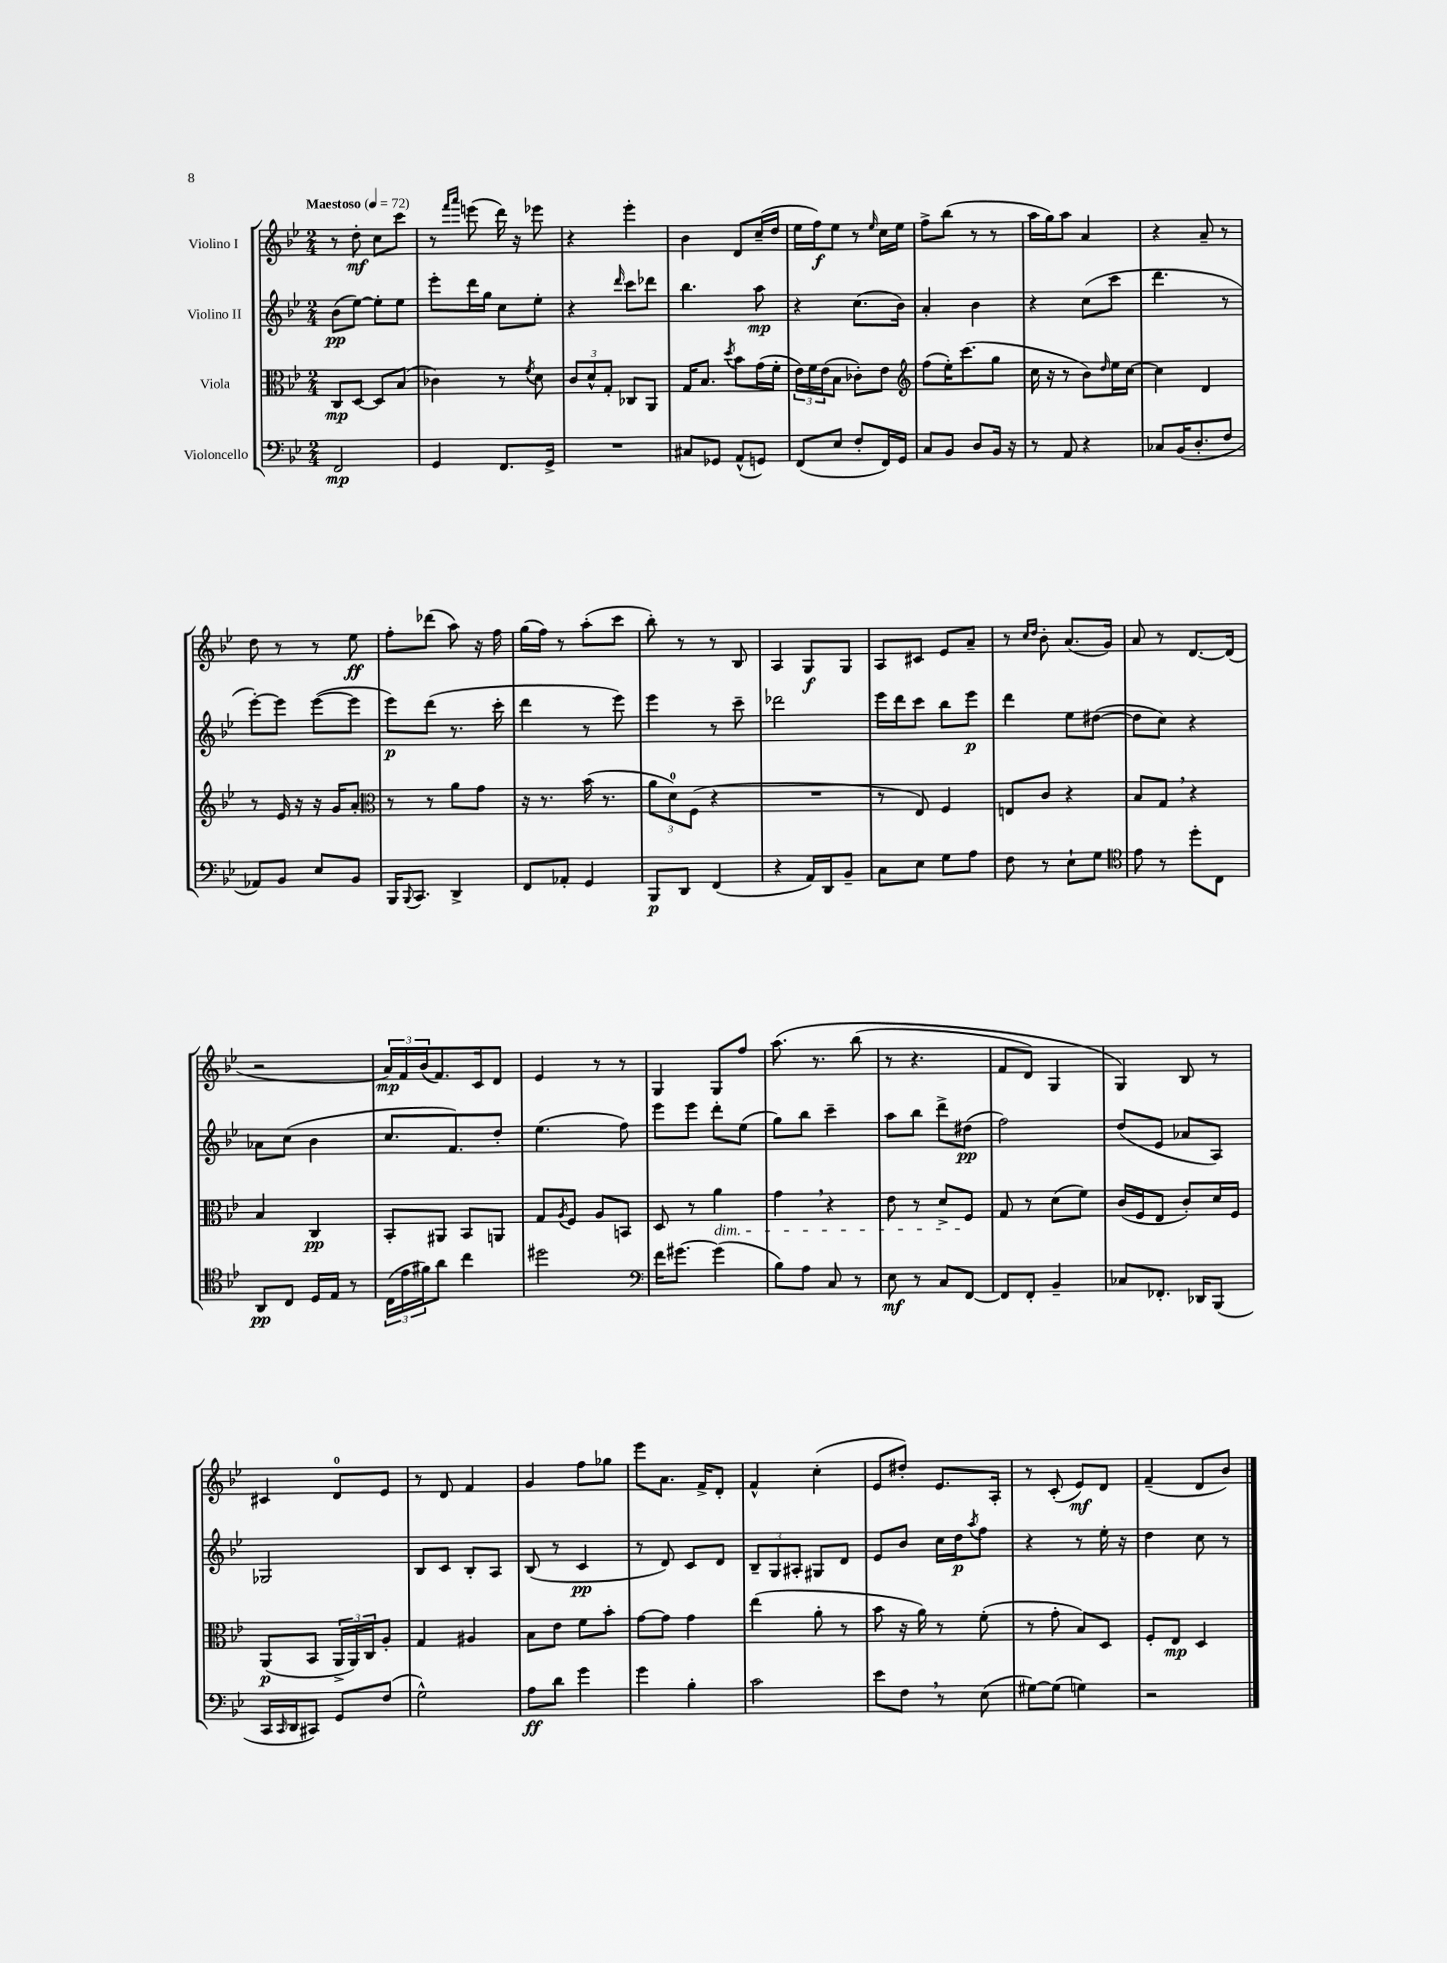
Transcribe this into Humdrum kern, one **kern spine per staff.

**kern	**kern	**kern	**kern
*staff4	*staff3	*staff2	*staff1
*clefF4	*clefC3	*clefG2	*clefG2
*k[b-e-]	*k[b-e-]	*k[b-e-]	*k[b-e-]
*M2/4	*M2/4	*M2/4	*M2/4
*MM72	*MM72	*MM72	*MM72
2FF	8C	(8b-	8r
.	[8D	[8ee-)	8dd'
.	8D]	8ee-']	8cc
.	(8B-	8ee-	8ccc
=	=	=	=
4GG	4c-)	8eee-'	8r
.	.	.	16qqfff
.	.	.	16qqaaa
.	.	16ddd	(8eee
.	.	16gg	.
8.FF	8r	8cc	16ddd)
.	.	.	16r
.	8qf	.	.
.	8d	8ee-'	8eee-
16GG^	.	.	.
=	=	=	=
2r	12c	4r	4r
.	12d^^	.	.
.	12G'	.	.
.	.	16qqddd	.
.	8C-	8ccc	4eee-'
.	8AA	8ddd-	.
=	=	=	=
8C#	16G	4.bb-	4b-
.	8.B-	.	.
8GG-	.	.	.
.	8qdd	.	.
(8AA^^	8b-	.	8d
8GG)	(16g	8aa	(16cc~
.	16f'	.	16dd
=	=	=	=
(8FF	24e-)	4r	16ee-
.	24f	.	.
.	.	.	16ff)
.	(24e-	.	.
8E-	8B-	.	8ee-
8F'	8c-')	(8.cc	8r
.	.	.	16qqee-
16FF)	8e-	.	16cc
16GG	.	16b-)	16ee-
=	=	=	=
*	*clefG2	*	*
8C	(8ff	4a'	8ff^
8BB-	16ee-')	.	(8bb-
.	(8.ccc	.	.
8D	.	4b-	8r
16BB-	8gg	.	8r
16r	.	.	.
=	=	=	=
8r	16cc	4r	16aa
.	16r	.	16gg)
8AA	8r	.	8aa
4r	8b-)	(8cc	4a
.	16qqdd	.	.
.	16ee-	8ccc	.
.	[16cc	.	.
=	=	=	=
8C-	4cc]	4.ddd	4r
(16BB-	.	.	.
8.D'	.	.	.
.	4d	.	8a~
8F	.	8r	8r
=	=	=	=
8AA-)	8r	[8eee-')	8dd
8BB-	16e-	8eee-]	8r
.	16r	.	.
8E-	16r	([8eee-	8r
.	16g	.	.
8BB-	8a'	8eee-]	8ee-
=	=	=	=
*	*clefC3	*	*
16BBB-	8r	8eee-)	8ff'
8qqBBB-	.	.	.
8.CC	.	.	.
.	8r	(8ddd	(8ddd-
4DD^	8a	8.r	8aa)
.	8g	.	16r
.	.	16ccc'	16ff
=	=	=	=
8FF	16r	4ddd	(16gg
.	8.r	.	16ff)
8AA-'	.	.	8r
4GG	(16b-	8r	(8aa'
.	8.r	.	.
.	.	8eee-)	8ccc
=	=	=	=
8BBB-	12a	4eee-	8bb-')
.	12d)	.	.
8DD	.	.	8r
.	(12F	.	.
(4FF	4r	8r	8r
.	.	8ccc~	8B-
=	=	=	=
4r	2r	2ddd-	4A
16AA)	.	.	8G
16DD	.	.	.
8BB-~	.	.	8G
=	=	=	=
8C	8r	16eee-	8A
.	.	16ddd	.
8E-	8E-)	8ccc	8c#
8G	4F	8bb-	8e-
8A	.	8eee-	8a~
=	=	=	=
8F	8E	4ddd	8r
.	.	.	16qqcc
.	.	.	16qqdd
8r	8c	.	8b-'
8E-`	4r	8ee-	(8.a
8G	.	([8dd#	.
.	.	.	16g)
=	=	=	=
*clefC4	*	*	*
8e-	8B-	8dd#]	8a
8r	8G	8cc)	8r
8dd'	4r	4r	[8.d
8C	.	.	.
.	.	.	(16d]
=	=	=	=
8AA	4B-	8a-	2r
8C	.	(8cc	.
16D	4C	4b-	.
16E-	.	.	.
8r	.	.	.
=	=	=	=
(24C	8BB-'	8.cc	24a)
24e-	.	.	24f
24f#)	.	.	(24b-
8a	8AA#	.	8.f)
.	.	8.f)	.
4cc	8BB-	.	.
.	.	.	16c
.	8AA	8dd'	8d
=	=	=	=
2dd#	8G	(4.ee-	4e-
.	8qA	.	.
.	8F	.	.
.	8A	.	8r
.	8BB	8ff)	8r
=	=	=	=
*clefF4	*	*	*
16f	8D	8eee-	4G
[8.g#	.	.	.
.	8r	8eee-	.
(4g#]	4a	8ddd'	8G
.	.	(8ee-	8ff
=	=	=	=
8B-)	4g	8gg)	&(8.aa
8A	.	8bb-	.
.	.	.	8.r
8C	4r	4ccc~	.
8r	.	.	(8bb-
=	=	=	=
8E-	8e-	8aa	8r
8r	8r	8bb-	4.r
8C	8d^	8ddd^	.
[8FF	8F	(8dd#	.
=	=	=	=
8FF]	8G	2ff)	8f
8FF'	8r	.	8d)
4BB-~	(8d	.	4G
.	8f)	.	.
=	=	=	=
8C-	(16c	(8dd	4G&)
.	16F	.	.
8.FF-'	8E-	8e-	.
.	8c')	8a-	8B-
16DD-	.	.	.
(8BBB-	16d	8A)	8r
.	16F	.	.
=	=	=	=
16CC	(8AA	2G-	4c#
16qqCC	.	.	.
16DD	.	.	.
8CC#)	8BB-	.	.
8GG	24AA^	.	8d
.	24AA)	.	.
.	24C	.	.
(8F	8A'	.	8e-
=	=	=	=
2G^^)	4G	8B-	8r
.	.	8c	8d
.	4A#	8B-'	4f
.	.	8A	.
=	=	=	=
8A	8B-	(8B-	4g
8d	8e-	8r	.
4g	8f	4c	8ff
.	8b-'	.	8gg-
=	=	=	=
4g	[8g	8r	8eee-
.	8g]	8d)	8.a
4B-'	4g	8c	.
.	.	.	16f^
.	.	8d	8d'
=	=	=	=
2c	(4ee-	12B-~	4f^^
.	.	12G	.
.	.	12A#'	.
.	8a'	8G#	(4cc'
.	8r	8d	.
=	=	=	=
8e-	8b-	8e-	8e-
8F	16r	8b-	8dd#')
.	16a)	.	.
8r	8r	16cc	8.e-
.	.	16dd	.
.	.	8qaa	.
(8E-	(8f'	8ff	.
.	.	.	16A'
=	=	=	=
[8G#)	8r	4r	8r
(8G#]	8g'	.	(8c'
4G)	8B-)	8r	8e-)
.	8D	16ee-'	8d
.	.	16r	.
=	=	=	=
2r	8F'	4dd	(4f~
.	8E-	.	.
.	4D	8cc	8d
.	.	8r	8b-)
==	==	==	==
*-	*-	*-	*-
